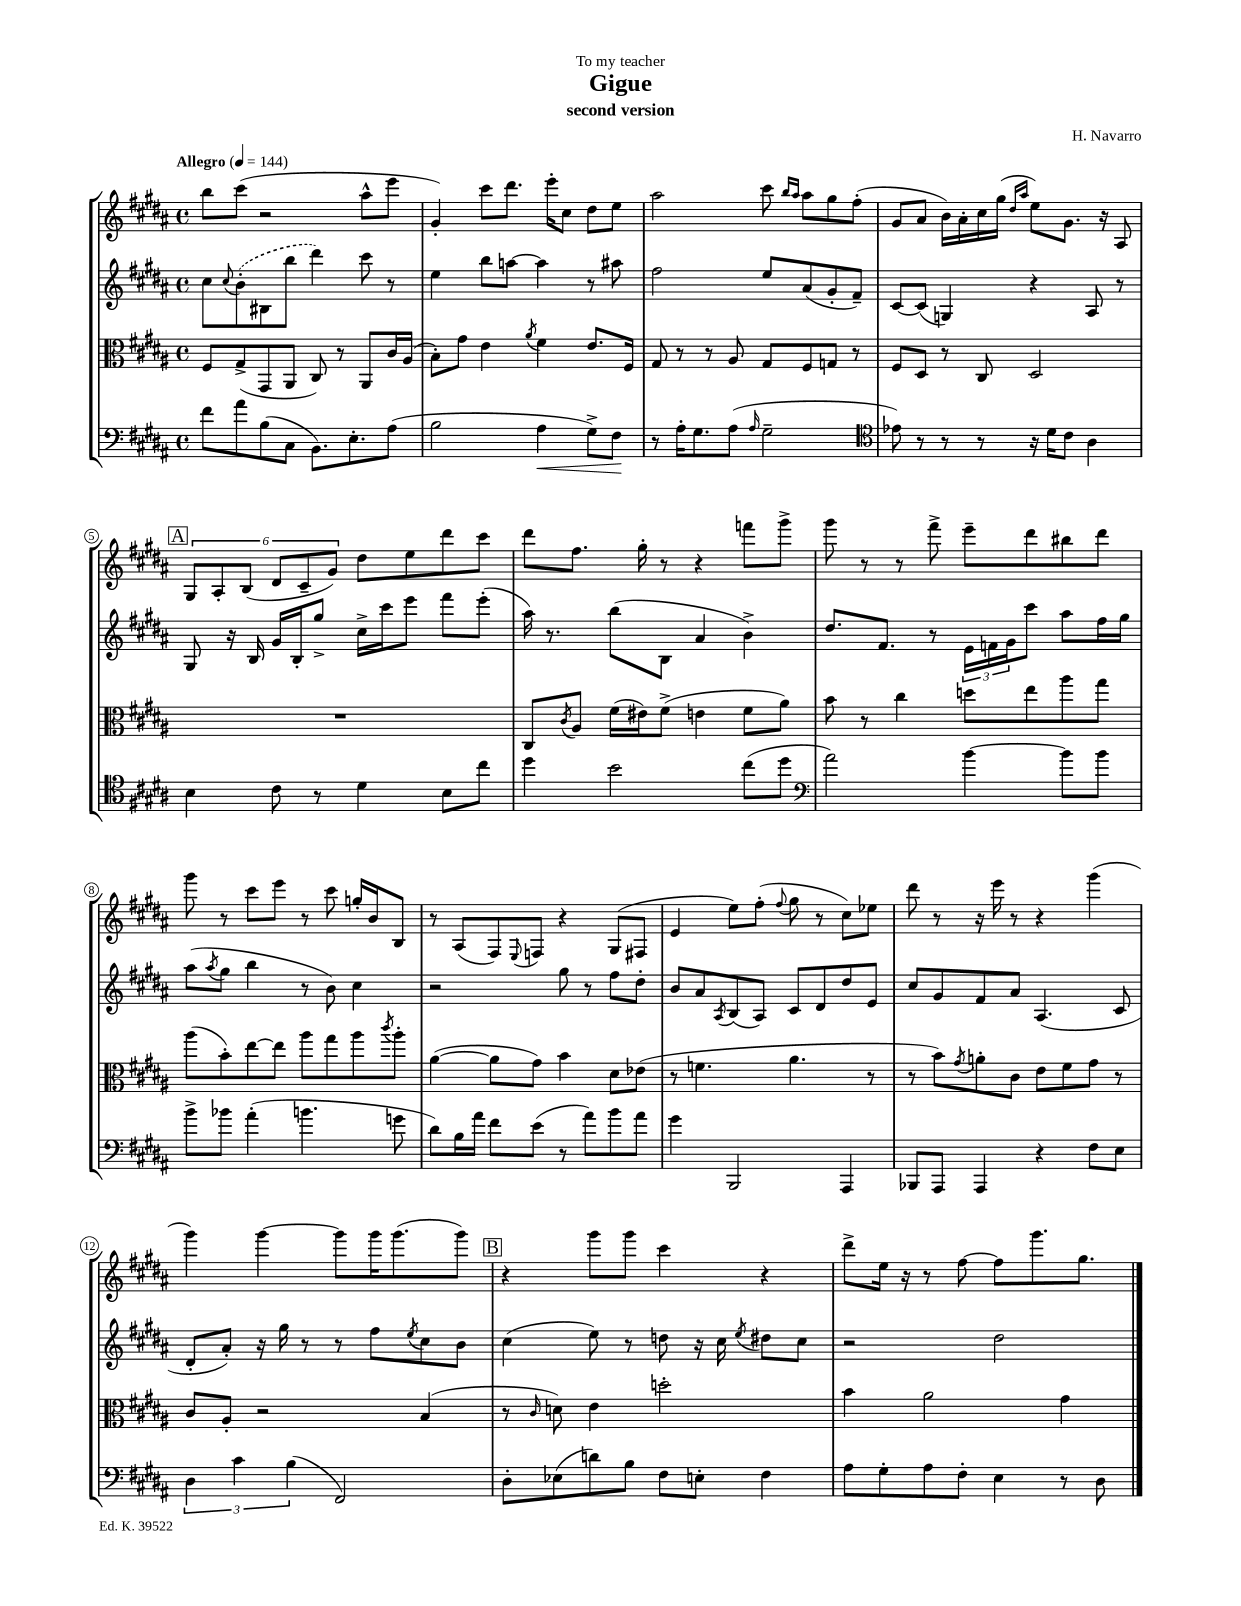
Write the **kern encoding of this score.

**kern	**dynam	**kern	**kern	**kern
*part4	*part4	*part3	*part2	*part1
*staff4	*staff4	*staff3	*staff2	*staff1
*clefF4	*	*clefC3	*clefG2	*clefG2
*k[f#c#g#d#a#]	*	*k[f#c#g#d#a#]	*k[f#c#g#d#a#]	*k[f#c#g#d#a#]
*M4/4	*	*M4/4	*M4/4	*M4/4
*met(c)	*	*met(c)	*met(c)	*met(c)
*MM144	*	*MM144	*MM144	*MM144
=1	=1	=1	=1	=1
!	!	!	!	!LO:TX:a:B:t=Allegro
8f#\L	.	8F#/L	8cc#\L	8bb\L
.	.	.	8qqcc#/	.
8a#\	.	(8G#^/	(8b'\	(8ccc#\J
(8B\	.	8GG#/	8B#X\	2r
8C#\J	.	8AA#/J	8bb\J	.
8.BB\L)	.	8C#/)	4ddd#\)	.
.	.	8r	.	.
8.E'\	.	.	.	.
.	.	8AA#/L	8ccc#\	8aa#^^\L
(8A#\J	.	16c#/L	8r	8eee\J
.	.	(16A#/JJ	.	.
=2	=2	=2	=2	=2
2B\	.	8B'\L)	4ee\	4g#'/)
.	.	8g#\J	.	.
.	.	4e\	8bb\L	8ccc#\L
.	.	.	[8aan\J	8.ddd#\J
.	.	8qa#/	.	.
!	!LO:HP:b	!	!	!
4A#\	<	4f#\	4aa\]	.
.	.	.	.	16eee'\KL
.	.	.	.	8cc#\J
8G#^\L)	.	8.e/L	8r	8dd#\L
8F#\J	.	.	8aa#X\	8ee\J
.	.	16F#/Jk	.	.
.	[	.	.	.
=3	=3	=3	=3	=3
8r	.	8G#/	2ff#\	2aa#\
16A#'\KL	.	8r	.	.
8.G#\	.	.	.	.
.	.	8r	.	.
(8A#\J	.	8A#/	.	.
16qqA#/	.	.	.	.
2G#~\	.	8G#/L	8ee/L	8ccc#\
.	.	.	.	16qqbb/LL
.	.	.	.	16qqaa#/JJ
.	.	8F#/	(8a#/	8aa#\L
.	.	8Gn/J	8g#'/	8gg#\
.	.	8r	8f#~/J)	(8ff#'\J
=4	=4	=4	=4	=4
*clefC4	*	*	*	*
8e-X\)	.	8F#/L	[8c#/L	8g#/L
8r	.	8D#/J	(8c#/J]	8a#/J
8r	.	8r	4Gn/)	16b\LL)
.	.	.	.	16a#'\
8r	.	8C#/	.	16cc#\
.	.	.	.	(16gg#\JJ
.	.	.	.	16qqdd#/LL
.	.	.	.	16qqaa#/JJ
16r	.	2D#/	4r	8ee\L)
16d#\KL	.	.	.	.
8c#\J	.	.	.	8.g#\J
4A#\	.	.	8A#/	.
.	.	.	.	16r
.	.	.	8r	8A#/
!!LO:LB:g=z
!!LO:REH:place=s1:t=A
=5	=5	=5	=5	=5
4B\	.	1r	8G#/	12G#/L
.	.	.	.	12A#'/
.	.	.	16r	.
.	.	.	.	(12B/J
.	.	.	16B/	.
8c#\	.	.	16g#/LL	12d#/L
.	.	.	16B'/J	.
.	.	.	.	12c#~/
8r	.	.	8gg#^/J	.
.	.	.	.	12g#/J)
4d#\	.	.	16cc#^\LL	8dd#\L
.	.	.	16ccc#\J	.
.	.	.	8eee\J	8ee\
8B\L	.	.	8fff#\L	8ddd#\
8cc#\J	.	.	(8eee'\J	8ccc#\J
=6	=6	=6	=6	=6
4dd#\	.	8C#/L	16aa#\)	8ddd#\L
.	.	.	8.r	.
.	.	8qc#/	.	.
.	.	8A#/J	.	8.ff#\J
2b\	.	(16f#\LL	(8bb\L	.
.	.	16e#X\J)	.	16gg#'\
.	.	(8f#^\J	8B\J	8r
.	.	4en\	4a#/	4r
(8cc#\L	.	8f#\L	4b^\)	8fffn\L
8dd#\J	.	8a#\J)	.	8ggg#^\J
=7	=7	=7	=7	=7
*clefF4	*	*	*	*
2a#\)	.	8b\	8.dd#/L	8ggg#\
.	.	8r	.	8r
.	.	.	8.f#/J	.
.	.	4cc#\	.	8r
.	.	.	8r	8fff#^\
[4b\	.	8ddn\L	24e\LL	8eee~\L
.	.	.	24fn\	.
.	.	.	24g#\J	.
.	.	8ee\	8ccc#\J	8ddd#\
8b\L]	.	8aa#\	8aa#\L	8bb#X\
8b\J	.	8gg#\J	16ff#\L	8ddd#\J
.	.	.	16gg#\JJ	.
!!LO:LB:g=z
=8	=8	=8	=8	=8
8b^\L	.	(8aa#\L	(8aa#\L	8ggg#\
.	.	.	8qaa#/	.
8b-X\J	.	8b'\)	8gg#\J	8r
(4a#'\	.	[8ee\	4bb\	8ccc#\L
.	.	8ee\J]	.	8eee\J
4.bn\	.	8aa#\L	8r	8r
.	.	8gg#\	8b\)	8ccc#\
.	.	8aa#\	4cc#\	16ggn'/LL
.	.	.	.	16b/J
.	.	8qccc#/	.	.
8gn\	.	8aa#'\J	.	8B/J
=9	=9	=9	=9	=9
8d#\L)	.	([4a#\	2r	8r
16B\L	.	.	.	(8A#/L
16a#\JJ	.	.	.	.
8f#\L	.	8a#\L]	.	8F#/)
.	.	.	.	8qqE/
(8e\J	.	8g#\J)	.	8Fn/J
8r	.	4b\	8gg#\	4r
8a#\L)	.	.	8r	.
8b\	.	8d#\L	8ff#\L	(8G#/L
8a#\J	.	(8e-X\J	8dd#'\J	8F#X/J
=10	=10	=10	=10	=10
4g#\	.	8r	8b/L	4e/
.	.	4.fn\	8a#/	.
.	.	.	8qA#/	.
2BBB/	.	.	(8B/	8ee\L)
.	.	.	8A#/J)	(8ff#'\J
.	.	.	.	8qqff#/
.	.	4.a#\	8c#/L	8gg#\
.	.	.	8d#/	8r
4AAA#/	.	.	8dd#/	8cc#\L)
.	.	8r	8e/J	8ee-X\J
=11	=11	=11	=11	=11
8BBB-X/L	.	8r	8cc#/L	8ddd#\
8AAA#/J	.	8b\L)	8g#/	8r
.	.	8qg#/	.	.
4AAA#/	.	8an'\	8f#/	16r
.	.	.	.	16eee\
.	.	8c#\J	8a#/J	8r
4r	.	8e\L	(4.A#/	4r
.	.	8f#\	.	.
8F#\L	.	8g#\J	.	(4ggg#\
8E\J	.	8r	8c#/	.
!!LO:LB:g=z
=12	=12	=12	=12	=12
6D#\	.	8c#/L	8d#'/L	4ggg#\)
.	.	8A#'/J	8a#'/J)	.
6c#\	.	.	.	.
.	.	2r	16r	[4ggg#\
.	.	.	16gg#\	.
(6B\	.	.	.	.
.	.	.	8r	.
2FF#/)	.	.	8r	8ggg#\L]
.	.	.	8ff#\L	16ggg#\K
.	.	.	.	(8.ggg#\
.	.	.	8qee/	.
.	.	(4B/	8cc#\	.
.	.	.	8b\J	8ggg#\J)
!!LO:REH:place=s1:t=B
=13	=13	=13	=13	=13
8D#'\L	.	8r	(4cc#\	4r
.	.	16qqc#/	.	.
(8E-X\	.	8dn\)	.	.
8dn\)	.	4e\	8ee\)	8ggg#\L
8B\J	.	.	8r	8ggg#\J
8F#\L	.	2ddn'\	8ddn\	4ccc#\
8En'\J	.	.	16r	.
.	.	.	16cc#\	.
.	.	.	8qee/	.
4F#\	.	.	8dd#X\L	4r
.	.	.	8cc#\J	.
=14	=14	=14	=14	=14
8A#\L	.	4b\	2r	8ddd#^\L
8G#'\	.	.	.	16ee\Jk
.	.	.	.	16r
8A#\	.	2a#\	.	8r
8F#'\J	.	.	.	[8ff#\
4E\	.	.	2dd#\	8ff#\L]
.	.	.	.	8.ggg#\
8r	.	4g#\	.	.
.	.	.	.	8.gg#\J
8D#\	.	.	.	.
==	==	==	==	==
*-	*-	*-	*-	*-
